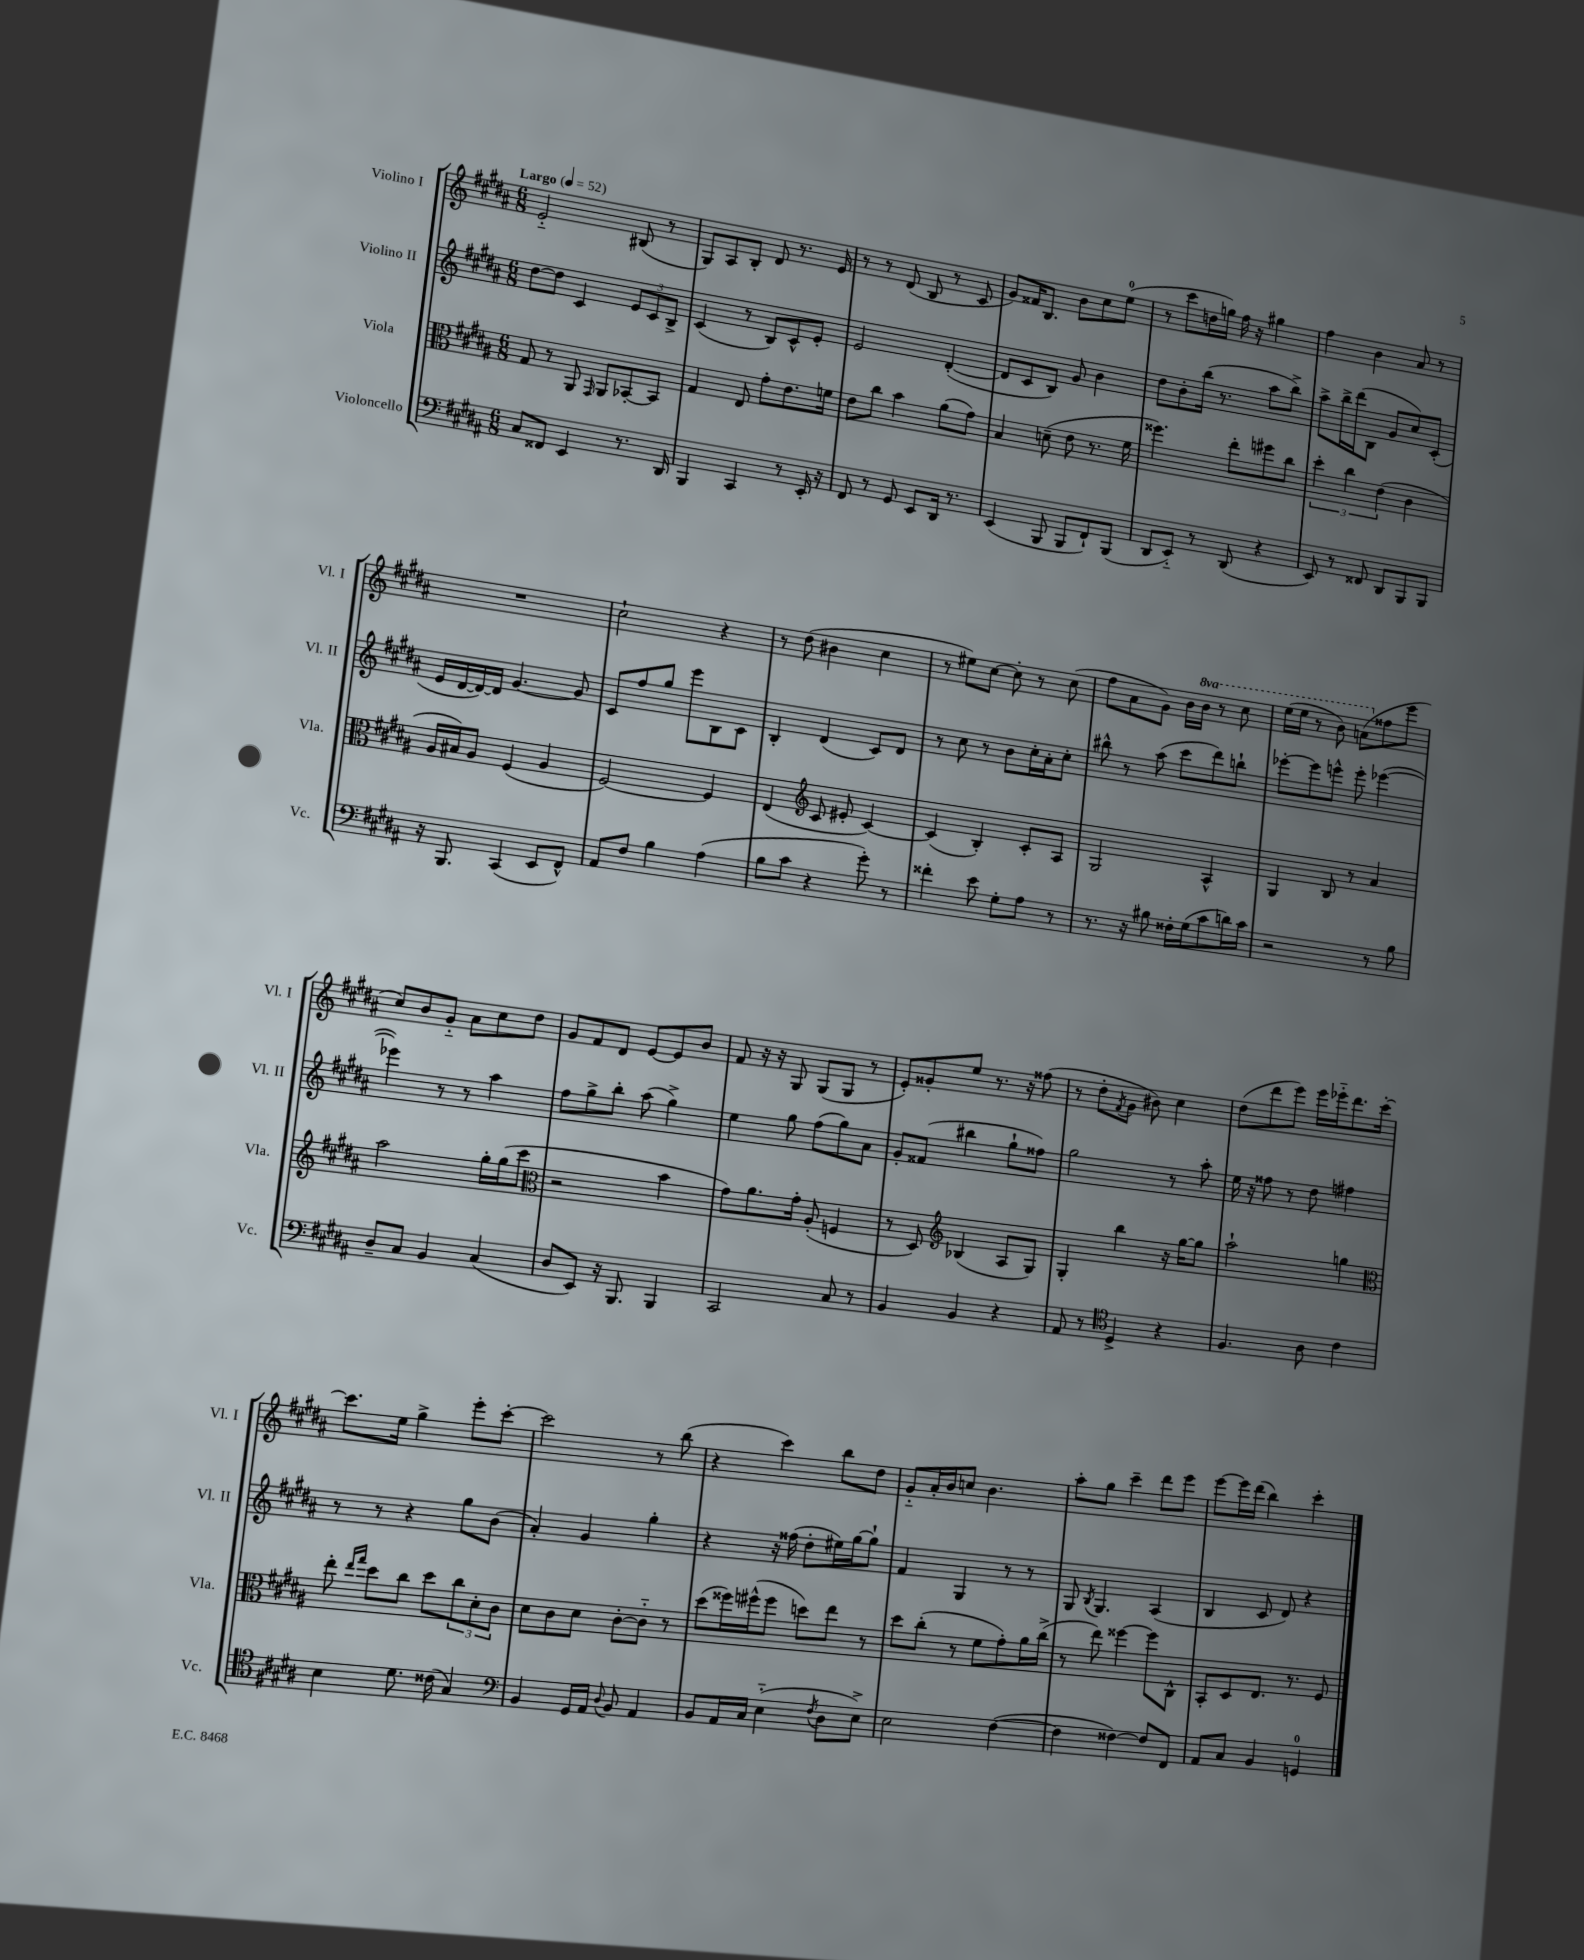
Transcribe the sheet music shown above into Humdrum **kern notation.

**kern	**kern	**kern	**kern
*part4	*part3	*part2	*part1
*staff4	*staff3	*staff2	*staff1
*I"Violoncello	*I"Viola	*I"Violino II	*I"Violino I
*I'Vc.	*I'Vla.	*I'Vl. II	*I'Vl. I
*clefF4	*clefC3	*clefG2	*clefG2
*k[f#c#g#d#a#]	*k[f#c#g#d#a#]	*k[f#c#g#d#a#]	*k[f#c#g#d#a#]
*M6/8	*M6/8	*M6/8	*M6/8
*MM52	*MM52	*MM52	*MM52
=1	=1	=1	=1
!	!	!	!LO:TX:a:B:t=Largo
8C#/L	8G#/	[8dd#\L	2e/
8FF##X/J	8r	8dd#\J]	.
4EE/	8AA#/	4c#/	.
.	16qqGG#/	.	.
.	8AA#/L	.	.
8.r	[8BB-X'/	12e/L	(8B#X/
.	.	12c#/	.
.	8BB-/J]	.	8r
.	.	12B^/J	.
16DD#/	.	.	.
=2	=2	=2	=2
4BBB/	4G#/	(4c#/	8G#/L)
.	.	.	8A#/
4CC#/	8E/	8r	8B'/J
.	8g#'\L	8B/L)	8d#/
8r	8.e\	8c#^^/	8.r
16EE'/	.	8e'/J	.
16r	16fn\Jk	.	16e/
=3	=3	=3	=3
8FF#/	8e\L	2e/	8r
8r	8cc#\J	.	8r
8GG#/	4b\	.	(8d#/
8EE/L	.	.	8B/
16DD#/Jk	(8a#\L	([4d#'/	8r
8.r	.	.	.
.	8g#\J)	.	8c#/
=4	=4	=4	=4
(4EE/	4B/	8d#/L]	8g#/L)
.	.	8c#/	16f##X/K
.	.	.	8.B/J
8BBB/	(8dn~\	8B/J)	.
8BBB/L	8e\	8g#/	8b\L
8FF#`/)	8.r	4b\	8cc#\
(8BBB/J	.	.	(8ee\J
.	16f#\	.	.
=5	=5	=5	=5
8DD#/L	4.ff##X\)	8dd#\L	8r
8EE/J)	.	8b'\	8ccc#\L
8r	.	(16bb\Jk	16ddn\L
.	.	8.r	16ggn\JJ)
(8DD#/	8ee'\L	.	16ff#\
.	.	.	16r
4r	8ff#X\	8aa#\L	4gg#X\
.	8cc#\J	8bb^\J)	.
=6	=6	=6	=6
8EE/)	6dd#'\	8aa#^\L	4ff#\
8r	.	16bb^\L	.
.	6cc#\	.	.
.	.	(16ddd#\J	.
8FF##X/	.	8B\J	4b\
.	(6e\	.	.
8DD#/L	.	8g#/L	.
8BBB/	4c#\	8cc#/)	8a#/
8BBB/J	.	(8c#'/J	8r
!!LO:LB:g=z
=7	=7	=7	=7
16r	16A#/LL	16e/LL	2.r
8.BBB/	16B#X/J)	[16d#/	.
.	8A#/J	16d#/_)	.
.	.	16d#/JJ]	.
(4CC#/	(4F#/	[4.g#/	.
8EE/L	4A#/	.	.
8FF#^^/J)	.	8g#/]	.
=8	=8	=8	=8
8AA#/L	[2F#/)	8c#/L	2cc#`\
8F#/J	.	8ff#/	.
4B\	.	8gg#/J	.
.	.	8eee\L	.
(4A#\	4F#/]	8B\	4r
.	.	8c#\J	.
=9	=9	=9	=9
8B\L	(4E/	4B'/	8r
8c#\J	.	.	(8dd#\
*	*clefG2	*	*
4r	8c#/	(4d#/	4b#X\
.	8e#X'/	.	.
8g#'\)	[4c#/)	8c#/L)	4cc#\
8r	.	8d#/J	.
=10	=10	=10	=10
4f##X'\	(4c#/]	8r	8r
.	.	8cc#\	8ee#X\L)
8e\	4B'/)	8r	[8cc#\J
8G#'\L	.	8b\L	8cc#'\]
8A#\J	8c#'/L	16cc#'\L	8r
.	.	16a#'\J	.
8r	8A#/J	8cc#'\J	(8cc#\
=11	=11	=11	=11
8.r	2G#/	8bb#X^^\	8ff#\L
.	.	8r	8a#\
16r	.	.	.
8B#X\	.	(8aa#\	8g#\J)
16F##X'\LL	.	8ccc#\L	16b\LL
*	*	*	*8va
(16G#\J	.	.	16bb\JJ
8c#\	4A#^^/	8ddd#\)	8r
16dn\L)	.	8bbn`\J	8ccc#\
16c#\JJ	.	.	.
=12	=12	=12	=12
2r	4G#/	[8eee-X'\L	(16eee\LL
.	.	.	16eee\JJ
.	.	8eee-\]	8r
.	8B/	8eeen^^\J	8bb\)
.	8r	8eee'\	(8aan\L
*	*	*	*X8va
8r	4a#/	([4eee-X\	8ff##X\
8B\	.	.	8eee\J
!!LO:LB:g=z
=13	=13	=13	=13
8D#~/L	2aa#\	4eee-X\])	8cc#/L)
8C#/J	.	.	8b/
4BB/	.	8r	8g#/J
.	.	8r	8a#\L
(4C#/	16gg#'\LL	4aa#\	8cc#\
.	(16gg#\J	.	.
.	8ccc#\J	.	8dd#\J
=14	=14	=14	=14
*	*clefC3	*	*
8D#/L	2r	8ff#\L	8g#/L
8EE/J)	.	8gg#^\	8f#/
16r	.	8bb'\J	8d#/J
8.BBB/	.	.	.
.	.	(8aa#\	[8e/L
4BBB/	4b\	4gg#^\)	8e/]
.	.	.	8b/J
=15	=15	=15	=15
2CC#/	8g#\L)	4ee\	8f#/
.	8.a#\	.	16r
.	.	.	16r
.	.	8gg#\	8G#/
.	16g#'\Jk	.	.
.	(8A#'/	(8ff#\L	(8G#/L
8C#/	4Fn/	8gg#\)	8G#/J
8r	.	8a#\J	8r
=16	=16	=16	=16
4BB/	8r	8g#'/L	8e'/L)
.	8D#/)	(8f##X/J	8g##X'/
*	*clefG2	*	*
4BB/	(4B-X/	4bb#X\	8ee/J
.	.	.	8.r
4r	8A#/L	8gg#`\L	.
.	.	.	16r
.	8G#/J)	8ff##X\J)	(8ff##X\
=17	=17	=17	=17
8AA#/	4G#'/	2gg#\	8r
8r	.	.	8dd#'\L
*clefC4	*	*	*
.	.	.	8qf#/
4D#^/	4bb\	.	8g#\J
.	.	.	8b#X\)
4r	16r	8r	4cc#\
.	[16gg#\KL	.	.
.	8gg#\J]	8aa#'\	.
=18	=18	=18	=18
4.F#/	2aa#`\	16ee\	(8dd#\L
.	.	16r	.
.	.	8ff##X\	8ddd#\
.	.	8r	8eee\J)
8A#\	.	8dd#\	16eee\LL
.	.	.	16eee-X\J
4c#\	4ggn\	4ff#X\	8.ddd#\
.	.	.	[16ccc#'\Jk
!!LO:LB:g=z
=19	=19	=19	=19
*	*clefC3	*	*
4B\	8ee'\	8r	8.ccc#\L]
.	16qqee/LL	.	.
.	16qqgg#/JJ	.	.
.	8dd#\L	8r	.
.	.	.	16ee\Jk
8.d#\	8cc#\J	4r	4gg#^\
.	8dd#\L	.	.
(16c##X\	.	.	.
4G#/)	12cc#\	8gg#\L	8eee'\L
.	12d#'\	.	.
.	.	(8b\J	[8ccc#'\J
.	12c#\J	.	.
=20	=20	=20	=20
*clefF4	*	*	*
4BB/	8d#\L	4a#'/)	2ccc#\]
.	8c#\	.	.
16GG#/LL	8d#\J	4g#/	.
16AA#/JJ	.	.	.
8qqD#/	.	.	.
8BB/	[8c#'\L	.	.
4AA#/	8c#\J]	4gg#'\	8r
.	8r	.	(8bb\
=21	=21	=21	=21
8BB/L	(8dd#\L	4r	4r
16AA#/L	16ff##X\L)	.	.
16C#/JJ	(16ff#X^^\J	.	.
(4E\	8ff#\J	16r	4ccc#\)
.	.	(16ff##X\	.
.	8ddn\L)	8dd#'\L	.
8qF#/	.	.	.
8D#\L	8ee\J	16ee#X\L)	8bb\L
.	.	[16gg#\J	.
8E^\J)	8r	8gg#`\J]	8dd#\J
=22	=22	=22	=22
2E\	8dd#\L	4f#/	8g#/L
.	(8cc#'\J	.	16a#'/L
.	.	.	16b/J
.	8r	4G#/	8ccn/J
.	8f#\L	.	4.b\
([4F#\	8g#'\)	8r	.
.	16a#\L	8r	.
.	(16cc#^\JJ	.	.
=23	=23	=23	=23
4F#\]	8r	8G#/	8aa#'\L
.	.	8qB/	.
.	8ee\)	4.G#/	8gg#\J
[4F##X\)	[4ff##X\	.	4ccc#~\
8F##/L]	8ff##\L]	(4A#/	8ddd#\L
8FF#/J	8C#^^\J	.	8eee\J
=24	=24	=24	=24
8AA#/L	8BB'/L	4B/	[8eee\L
8C#/J	8D#/	.	16eee\L]
.	.	.	(16ddd#\JJ
4BB/	8.E/J	8c#/	4bb\)
.	.	8d#/)	.
.	8.r	.	.
4GGn/	.	4r	4ccc#'\
.	8F#/	.	.
==	==	==	==
*-	*-	*-	*-
